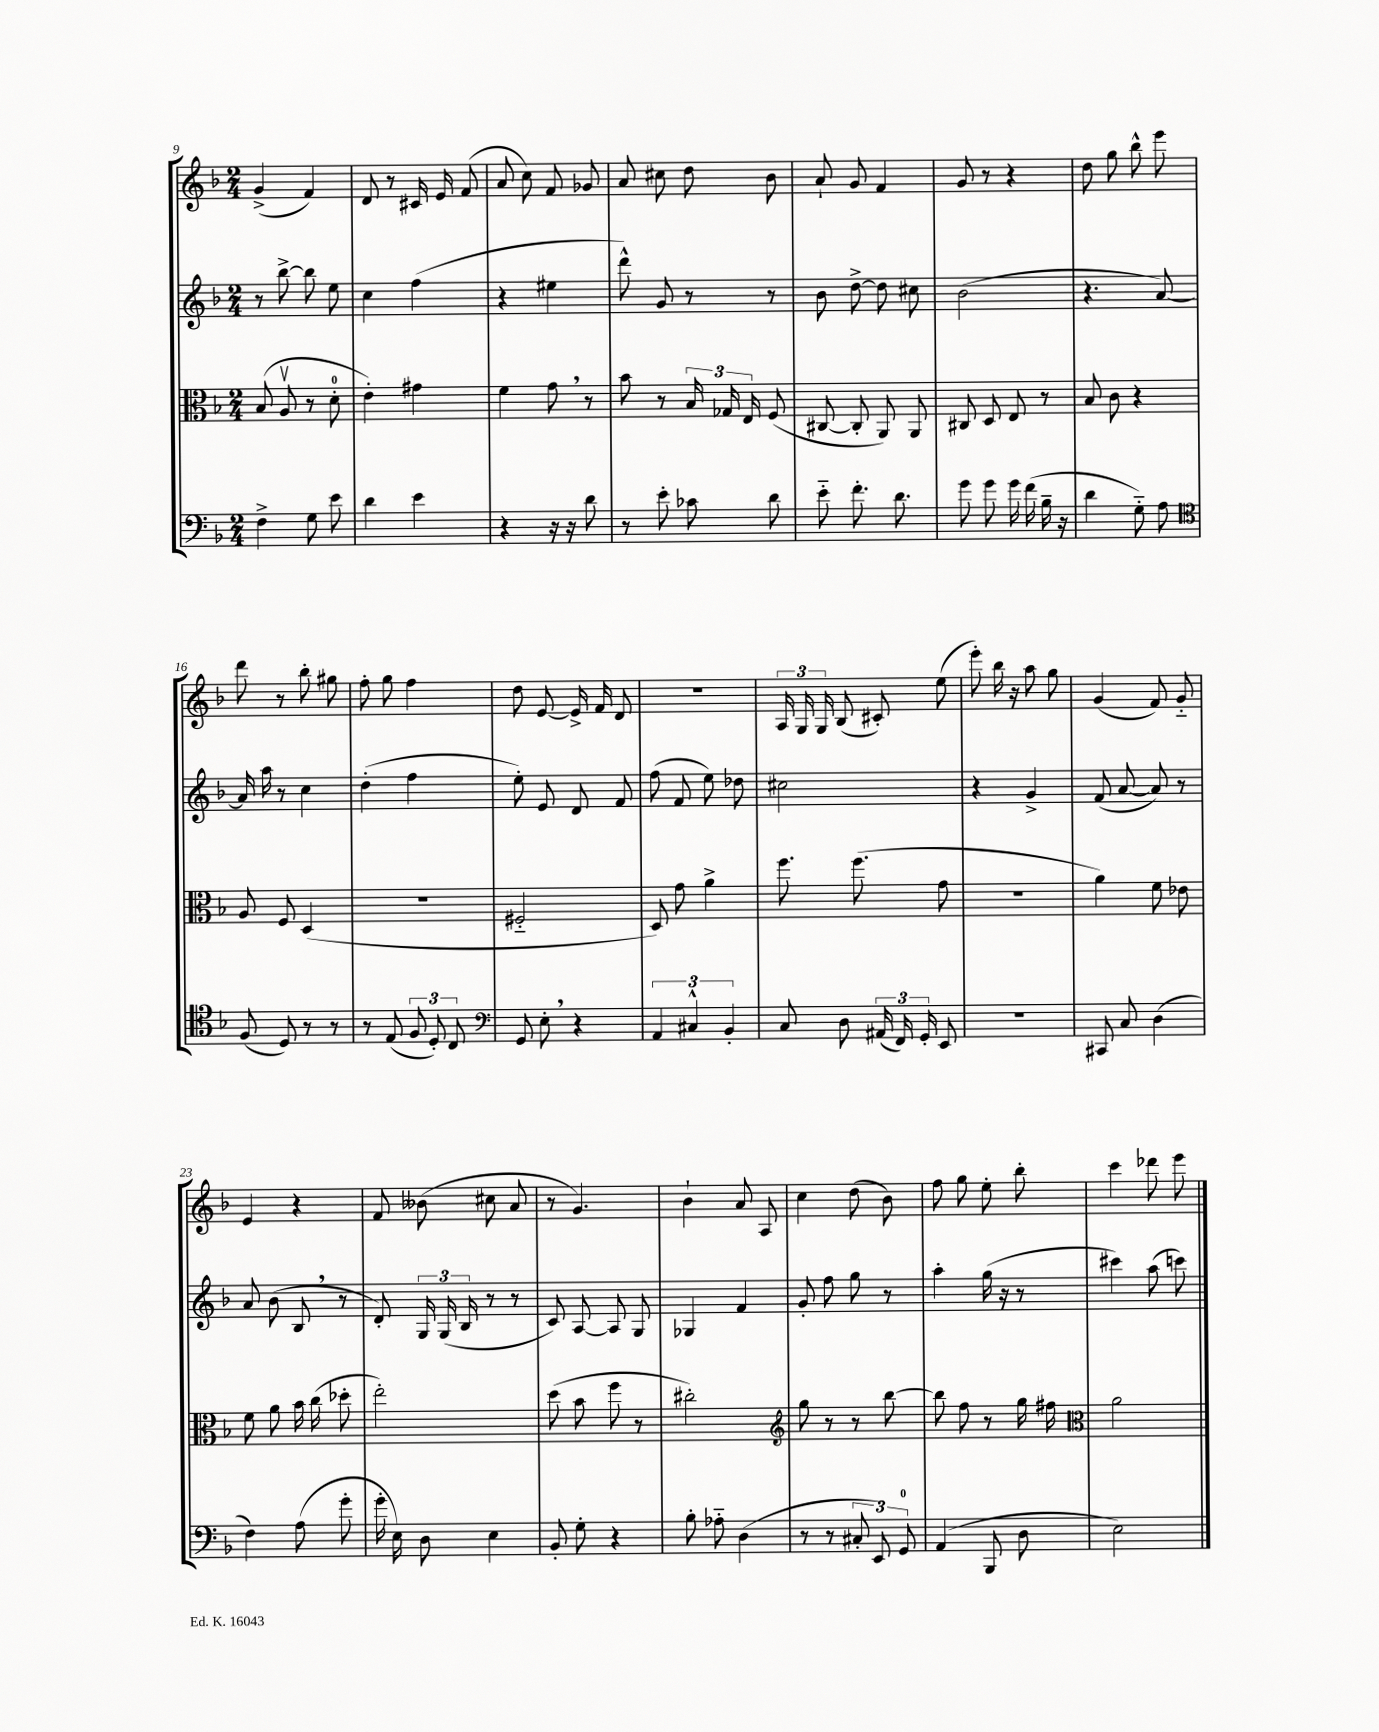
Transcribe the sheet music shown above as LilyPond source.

<<
\new StaffGroup <<
\new Staff = "s0" {
    \clef treble \key f \major \numericTimeSignature \time 2/4
    \autoBeamOff g'4->( f'4) |
    d'8 r8 cis'16 e'16 f'8( |
    a'8 c''8) f'8 ges'8 |
    a'8 cis''8 d''8 bes'8 |
    a'8-! g'8 f'4 |
    g'8 r8 r4 |
    d''8 g''8 bes''8-^ e'''8 |
    d'''8 r8 bes''8-. gis''8 |
    f''8-. g''8 f''4 |
    d''8 e'8~ e'16-> f'16 d'8 |
    R2 |
    \tuplet 3/2 { a16 g16 g16 } bes8( cis'8-.) e''8( |
    e'''8-.) bes''16 r16 a''8 g''8 |
    g'4( f'8) g'8-_ |
    e'4 r4 |
    f'8 beses'8( cis''8 a'8 |
    r8 g'4.) |
    bes'4-! a'8 a8 |
    c''4 d''8( bes'8) |
    f''8 g''8 e''8-. bes''8-. |
    c'''4 des'''8 e'''8 \bar "|." |
}
\new Staff = "s1" {
    \clef treble \key f \major \numericTimeSignature \time 2/4
    \autoBeamOff r8 bes''8~-> bes''8 e''8 |
    c''4 f''4( |
    r4 eis''4 |
    d'''8-^) g'8 r8 r8 |
    bes'8 d''8~-> d''8 cis''8 |
    bes'2( |
    r4. a'8~) |
    a'16 a''16 r8 c''4 |
    d''4-.( f''4 |
    e''8-.) e'8 d'8 f'8 |
    f''8( f'8 e''8) des''8 |
    cis''2 |
    r4 g'4-> |
    f'8( a'8~ a'8) r8 |
    a'8 bes'8( bes8 \breathe r8 |
    d'8-.) \tuplet 3/2 { g16 g16( bes16 } r8 r8 |
    c'8) a8~ a8 g8 |
    ges4 f'4 |
    g'8-. f''8 g''8 r8 |
    a''4-. g''16( r16 r8 |
    cis'''4) a''8( c'''8) \bar "|." |
}
\new Staff = "s2" {
    \clef alto \key f \major \numericTimeSignature \time 2/4
    \autoBeamOff bes8( a8\upbow r8 d'8-0-. |
    e'4-.) gis'4 |
    f'4 g'8 \breathe r8 |
    bes'8 r8 \tuplet 3/2 { bes16 ges16 e16 } f8( |
    cis8~ cis8-. a,8) a,8 |
    cis8 d8 e8 r8 |
    bes8 c'8 r4 |
    a8 f8 d4( |
    R2 |
    fis2-_ |
    d8) g'8 a'4-> |
    f''8. f''8.( g'8 |
    r2 |
    a'4) f'8 ees'8 |
    f'8 a'8 bes'16 c''16( des''8-. |
    e''2-.) |
    d''8( bes'8 f''8 r8 |
    cis''2-.) |
    \clef treble g''8 r8 r8 bes''8~ |
    bes''8 f''8 r8 g''16 fis''16 |
    \clef alto a'2 \bar "|." |
}
\new Staff = "s3" {
    \clef bass \key f \major \numericTimeSignature \time 2/4
    \autoBeamOff f4-> g8 e'8 |
    d'4 e'4 |
    r4 r16 r16 d'8 |
    r8 e'8-. ces'8 d'8 |
    e'8-_ f'8.-. d'8. |
    g'8 g'8 g'16 f'16( bes16-- r16 |
    d'4 g8-_) a8 |
    \clef tenor f8( d8) r8 r8 |
    r8 e8( \tuplet 3/2 { f8 d8-.) c8 } |
    \clef bass g,8 e8-. \breathe r4 |
    \tuplet 3/2 { a,4 cis4-^ bes,4-. } |
    c8 d8 \tuplet 3/2 { ais,16( f,16) g,16-. } e,8 |
    r2 |
    cis,8 c8 d4( |
    f4) a8( g'8-. |
    g'16-. e16) d8 e4 |
    bes,8-. g8-. r4 |
    bes8-. aes8-_ d4( |
    r8 r8 \tuplet 3/2 { cis8-. e,8) g,8-0 } |
    a,4( bes,,8 d8 |
    e2) \bar "|." |
}
>>
>>
\layout { \context { \Score currentBarNumber = #9 } }
